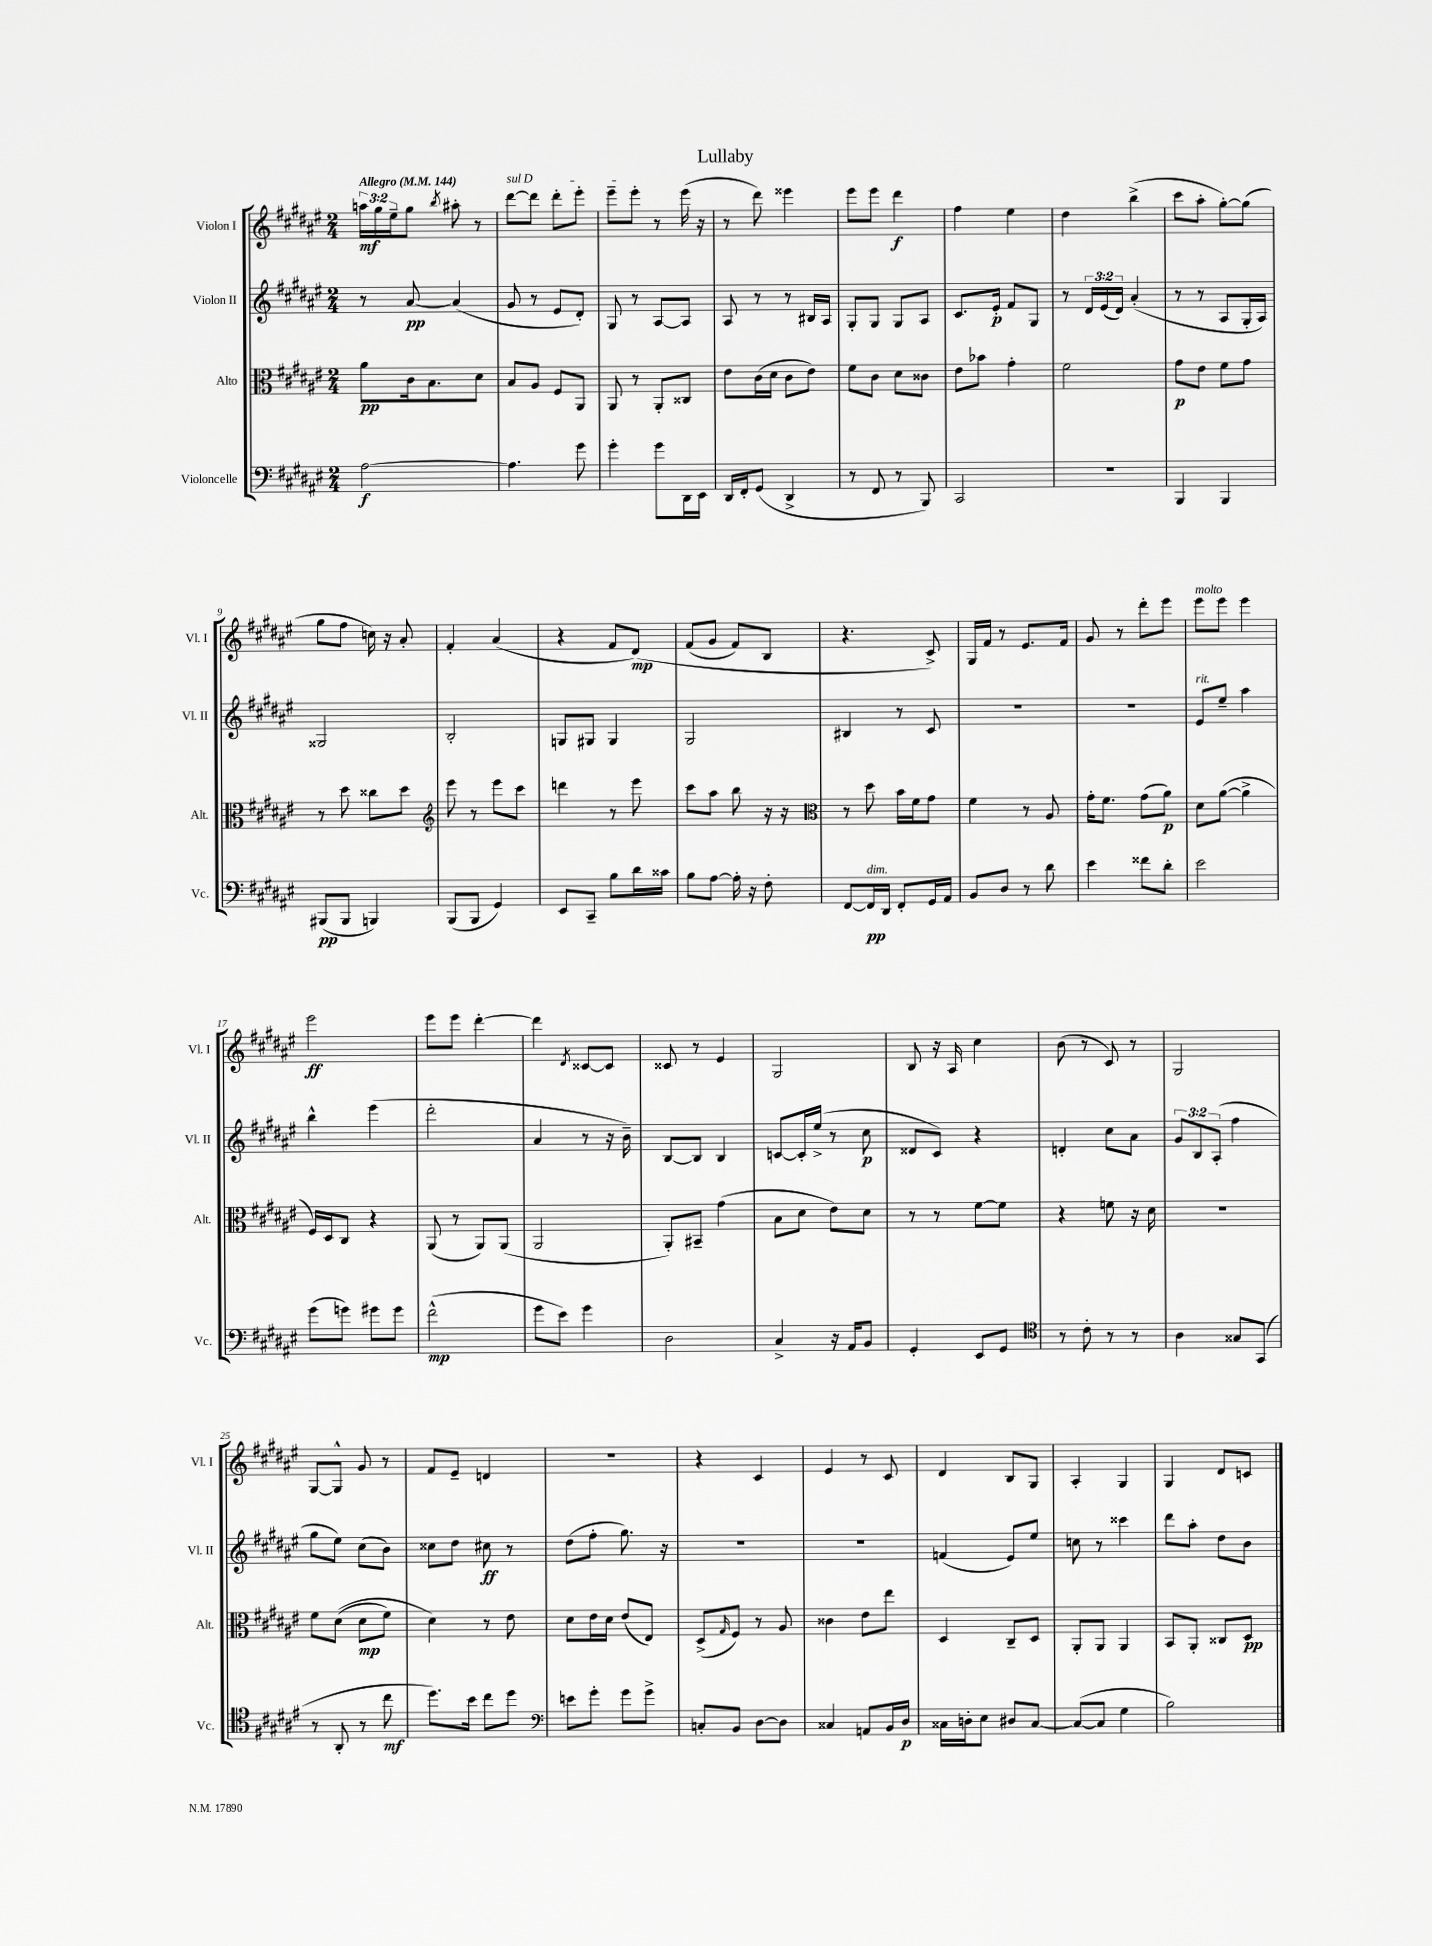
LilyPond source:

\header { title = "Lullaby" }
<<
\new StaffGroup <<
\new Staff = "s0" \with { instrumentName = "Violon I" shortInstrumentName = "Vl. I" } {
    \clef treble \key fis \major \numericTimeSignature \time 2/4 \override Staff.TupletNumber.text = #tuplet-number::calc-fraction-text \tempo "Allegro" 4 = 144
    \tuplet 3/2 { a''16\mf gis''16 eis''16-- } gis''8 \acciaccatura { b''8 } ais''8-. r8 |
    \once \override TextSpanner.bound-details.left.text = \markup { \italic "sul D" } dis'''8~\startTextSpan dis'''8 dis'''8-. eis'''8-. |
    eis'''8-- eis'''8-.\stopTextSpan r8 eis'''16( r16 |
    r8 dis'''8) eisis'''4 |
    eis'''8 eis'''8 dis'''4\f |
    fis''4 eis''4 |
    dis''4 b''4->( |
    cis'''8 ais''8-. gis''8~-.) gis''8( |
    gis''8 fis''8 c''16) r16 ais'8-. |
    fis'4-. ais'4( |
    r4 fis'8 dis'8\mp)\( |
    fis'8( gis'8 fis'8) b8 |
    r4. cis'8->\) |
    gis16 fis'16 r8 eis'8. fis'16 |
    gis'8 r8 dis'''8-. eis'''8 |
    eis'''8^\markup { \italic "molto" } eis'''8 eis'''4 |
    eis'''2\ff |
    eis'''8 eis'''8 dis'''4~-. |
    dis'''4 \acciaccatura { dis'8 } cisis'8~ cisis'8 |
    cisis'8 r8 eis'4 |
    gis2 |
    b8 r16 ais16 cis''4 |
    b'8( r8 cis'8) r8 |
    gis2 |
    gis8~ gis8-^ gis'8 r8 |
    fis'8 eis'8-- d'4 |
    r2 |
    r4 cis'4 |
    eis'4 r8 cis'8 |
    dis'4 b8 gis8 |
    ais4-. gis4 |
    gis4 dis'8 c'8 \bar "|." |
}
\new Staff = "s1" \with { instrumentName = "Violon II" shortInstrumentName = "Vl. II" } {
    \clef treble \key fis \major \numericTimeSignature \time 2/4 \override Staff.TupletNumber.text = #tuplet-number::calc-fraction-text
    r8 ais'8~\pp ais'4( |
    gis'8 r8 eis'8 dis'8-.) |
    gis8 r8 ais8~ ais8 |
    ais8 r8 r8 bis16 ais16 |
    gis8-. gis8 gis8 ais8 |
    cis'8. eis'16-.\p fis'8 gis8 |
    r8 \tuplet 3/2 { dis'16 eis'16( dis'16) } ais'4-.( |
    r8 r8 ais8 gis16-. ais16) |
    gisis2 |
    b2-. |
    g8 gis8 gis4 |
    gis2 |
    bis4 r8 cis'8 |
    R2 |
    R2 |
    eis'8^\markup { \italic "rit." } eis''8-- ais''4 |
    b''4-^ eis'''4( |
    dis'''2-. |
    ais'4 r8 r16 b'16--) |
    b8~ b8 b4 |
    c'8~ c'16-. eis''16->( r8 cis''8\p |
    disis'8 cis'8) r4 |
    d'4-. cis''8 ais'8 |
    \tuplet 3/2 { gis'8 b8 ais8-.( } fis''4 |
    gis''8 eis''8) cis''8( b'8) |
    cisis''8 dis''8 cis''8\ff r8 |
    dis''8( fis''8-. gis''8.) r16 |
    R2 |
    R2 |
    f'4( eis'8) eis''8 |
    c''8 r8 cisis'''4 |
    dis'''8 ais''8-. dis''8 b'8 \bar "|." |
}
\new Staff = "s2" \with { instrumentName = "Alto" shortInstrumentName = "Alt." } {
    \clef alto \key fis \major \numericTimeSignature \time 2/4
    ais'8\pp cis'16 b8. dis'8 |
    b8 ais8 fis8 ais,8 |
    ais,8 r8 ais,8-. cisis8 |
    eis'8 cis'16( dis'16 cis'8 eis'8) |
    fis'8 cis'8 dis'8 cisis'8 |
    eis'8 bes'8 gis'4-. |
    fis'2 |
    gis'8\p eis'8 fis'8 gis'8 |
    r8 dis''8 cisis''8 dis''8 |
    \clef treble eis'''8 r8 eis'''8 cis'''8 |
    d'''4 r8 eis'''8 |
    cis'''8 ais''8 b''8 r16 r16 |
    \clef alto r8 dis''8 b'16 fis'16 gis'8 |
    fis'4 r8 ais8 |
    gis'16-. fis'8. gis'8( ais'8\p) |
    dis'8 ais'8~( ais'4-> |
    fis16) dis16 cis8 r4 |
    ais,8( r8 ais,8) ais,8( |
    ais,2 |
    ais,8-.) bis,8-- gis'4( |
    b8 dis'8 eis'8) dis'8 |
    r8 r8 fis'8~ fis'8 |
    r4 f'8 r16 dis'16 |
    r2 |
    fis'8 dis'8(\( dis'8\mp fis'8) |
    dis'4\) r8 eis'8 |
    dis'8 eis'16 dis'16 eis'8( eis8) |
    dis8->( \grace { gis16 } fis8) r8 ais8 |
    cisis'4 eis'8 eis''8 |
    dis4 cis8-- dis8 |
    ais,8-. ais,8 ais,4 |
    b,8 ais,8-. cisis8 dis8\pp \bar "|." |
}
\new Staff = "s3" \with { instrumentName = "Violoncelle" shortInstrumentName = "Vc." } {
    \clef bass \key fis \major \numericTimeSignature \time 2/4
    ais2~\f |
    ais4. gis'8 |
    gis'4-. gis'8 dis,16 eis,16 |
    dis,16 fis,16-. gis,8( dis,4-> |
    r8 fis,8 r8 b,,8) |
    cis,2 |
    r2 |
    b,,4 b,,4 |
    bis,,8\pp( bis,,8 b,,4) |
    b,,8( b,,8 gis,4) |
    eis,8 cis,8-- b8 dis'16 cisis'16 |
    b8 ais8~ ais16-. r16 fis8-. |
    fis,8~ fis,16\pp^\markup { \italic "dim." } dis,16 fis,8-. gis,16 ais,16 |
    b,8 dis8 r8 dis'8 |
    eis'4 fisis'8 dis'8-. |
    eis'2 |
    gis'8( g'8) gis'8 gis'8 |
    fis'2-^\mp( |
    gis'8 eis'8) gis'4 |
    dis2 |
    cis4-> r16 ais,16 b,8 |
    gis,4-. eis,8 gis,8 |
    \clef tenor r8 cis'8-. r8 r8 |
    ais4 gisis8 gis,8( |
    r8 ais,8-. r8 cis''8\mf |
    dis''8.) b'16 cis''8 dis''8 |
    \clef bass e'8 gis'8-. gis'8 gis'8-> |
    c8-. b,8 dis8~ dis8 |
    cisis4 a,8 b,16 dis16\p |
    cisis16 d16-. eis8 dis8 cisis8~ |
    cisis8~( cisis8 gis4 |
    b2) \bar "|." |
}
>>
>>
